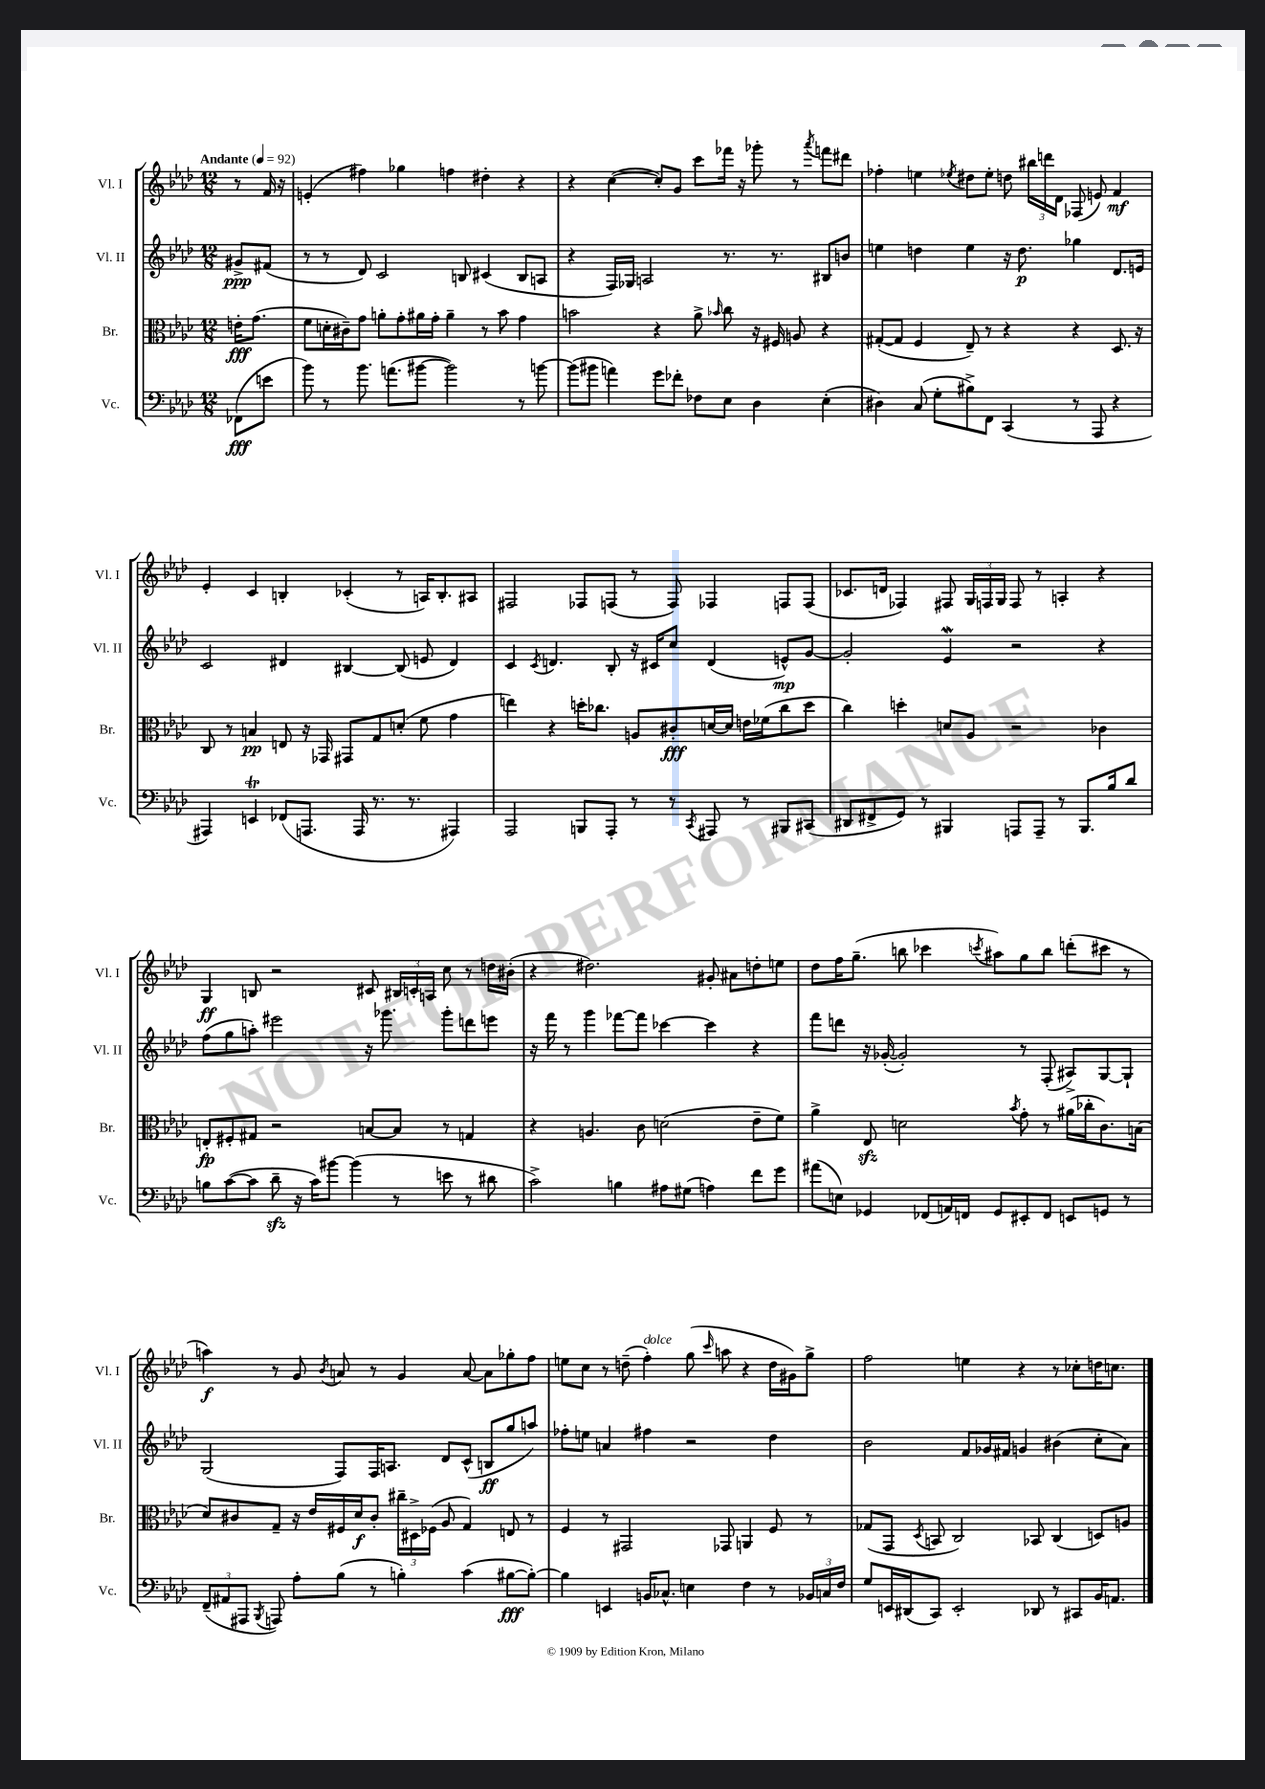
<<
\new StaffGroup <<
\new Staff = "s0" \with { instrumentName = "Vl. I" shortInstrumentName = "Vl. I" } {
    \clef treble \key aes \major \numericTimeSignature \time 12/8 \partial 4 \tempo "Andante" 4 = 92
    \autoBeamOff r8 f'16 r16 |
    e'4-.( fis''4) ges''4 f''4 dis''4-. r4 |
    r4 c''4~( c''8[-.) g'8] c'''8[ fes'''16] r16 ges'''8-. r8 \acciaccatura { aes'''8 } f'''8[ dis'''8] |
    fes''4-. e''4 \acciaccatura { ees''8 } dis''8[ ees''8]-. d''8 \tuplet 3/2 { bis''16[ d'''16 des'16] } fes8( e'8) f'4\mf |
    ees'4-. c'4 b4-. ces'4-.( r8 a16[) b8.-. ais8] |
    fis2 fes8[ f8]( r8 f8) fes4 f8[ f8]( |
    ces'8.[ d'16] fes4) fis8 \tuplet 3/2 { g16[ f16 g16] } f8 r8 a4-. r4 |
    g4\ff b8 r2 cis'8 \tuplet 3/2 { bis16[ c'16-. a16] } c''8 r8 d''16[ bis'16]-.( |
    r4 dis''2.) gis'8-. ais'8[ d''8-. e''8] |
    des''8[ f''16 g''8.]--( b''8 ces'''4 \acciaccatura { c'''8 } ais''8[) g''8 b''8] d'''8[-.( cis'''8] r8 |
    a''4\f) r8 g'8 \acciaccatura { bes'8 } a'8 r8 g'4 a'8~ a'8[ ges''8-. f''8] |
    e''8[ c''8] r8 d''8--( f''4-.^\markup { \italic "dolce" }) g''8( \grace { c'''16 } a''8 r4 d''16[ gis'16) g''8]-> |
    f''2 e''4 r4 r8 ces''8[-. d''16 c''8.] \bar "|." |
}
\new Staff = "s1" \with { instrumentName = "Vl. II" shortInstrumentName = "Vl. II" } {
    \clef treble \key aes \major \numericTimeSignature \time 12/8 \partial 4
    \autoBeamOff gis'8[->\ppp fis'8]( |
    r8 r8 des'8) c'2 b8 cis'4( b8[ a8] |
    r4 f16[) ges16] a2 r8. r8. bis8[ b'8] |
    e''4 d''4 e''4 r16 d''8.\p ges''4 des'8.[ e'16] |
    c'2 dis'4 bis4~ bis8( e'8 dis'4) |
    c'4 \acciaccatura { c'8 } d'4. bes8-. r16 cis'16[ c''8] d'4( e'8[-^\mp) g'8]~ |
    g'2-. ees'4\mordent r2 r4 |
    f''8[( g''8 a''8]-.) eis'''2 r16 ges'''8. ges'''8[-. d'''8 e'''8] |
    r16 f'''16 r8 g'''4 fes'''8[~ fes'''8] ces'''4~ ces'''4 r4 |
    f'''8[ d'''8] r16 ges'16~-.( ges'2-.) r8 f8-.( ais8[->) g8~ g8]-! |
    g2( f8[) f16 a8.] des'8[ c'8]-^( b8[\ff g''8 a''8]) |
    fes''8[-. e''8] a'4 fis''4 r2 des''4 |
    bes'2 f'8[ ges'16 fis'16] g'4 bis'4( c''8[-. aes'8]) \bar "|." |
}
\new Staff = "s2" \with { instrumentName = "Br." shortInstrumentName = "Br." } {
    \clef alto \key aes \major \numericTimeSignature \time 12/8 \partial 4
    \autoBeamOff e'16[-.\fff g'8.]( |
    f'8[ d'16-. cis'16--) g'8] a'8[-. g'8-. ais'16 g'16]-. ais'4-- r8 bes'8 g'4 |
    b'2 r4 aes'8-> \grace { bes'16 } c''8 r16 fis16 a8 r4 |
    gis8[~-.( gis8] f4 ees8--) r8 r4 r4 des8. r16 |
    c8 r8 b4\pp e8 r16 ges,16 gis,8[ g8 d'8]-.( f'8 g'4 |
    e''4) r4 d''16[-. ces''8.] a8[ cis'8-.\fff d'16~ d'16] e'16[ fes'16( ces''8 d''8] |
    c''4) d''4-. d'8[ aes8] r2 ces'4 |
    e8[-.\fp fis8-. gis8] r2 b8[~ b8] r8 g4 |
    r4 a4. c'8 d'2( ees'8[-- f'8]) |
    aes'4-> ees8\sfz d'2 \acciaccatura { bes'8 } g'8-. r8 ais'16[( ces''16-. c'8.) b16]( |
    des'8[) cis'8 g8]-- r16 ees'16[ fis16 des'16\f cis'8]-. \tuplet 3/2 { cis''16[-- dis16-> fes16]( } aes8 g4) e8 r8 |
    f4 r8 gis,2 ges,8 a,4 f8 r8 |
    ges8[( g,8] \acciaccatura { des8 } b,8 c2) bes,8 c4( d8[) a8] \bar "|." |
}
\new Staff = "s3" \with { instrumentName = "Vc." shortInstrumentName = "Vc." } {
    \clef bass \key aes \major \numericTimeSignature \time 12/8 \partial 4
    \autoBeamOff fes,8[\fff( e'8] |
    bes'8) r8 bes'8. a'8.[( bis'8]~ bis'2) r8 b'8~ |
    b'8[( bis'8] a'4) g'8[ fes'8]-. fes8[ ees8] des4 ees4-.( |
    dis4) c8( g8[-. bis8->) f,8] c,4( r8 aes,,8 r4 |
    ais,,4) e,4\trill fes,8[( a,,8.] a,,16 r8. r8. ais,,4) |
    aes,,2 b,,8[ aes,,8]-. r8 r8 \acciaccatura { c,8 } ais,,8 r8 bis,,8[ cis,8]( |
    dis,8[ fis,8-> g,8]) r8 bis,,4 a,,8[ a,,8]-- r8 bis,,8.[ bes16 des'8] |
    b8[ c'8~( c'8] des'8--\sfz r16 c'16[) bis'8]~ bis'4( r8 e'8 r8 dis'8 |
    c'2->) b4 ais8[ gis8]( a4) f'8[ g'8] |
    ais'8[( e8]) ges,4 fes,8[( a,16) f,16] ges,8[ eis,8-. f,8] e,8[ g,8] r8 |
    \tuplet 3/2 { f,8[--( ais,8 ais,,8] } \acciaccatura { bes,,8 } a,,8) aes8[-. bes8]( r8 b4-.) c'4( bis8[~\fff bis8]~-.) |
    bis4 e,4 b,16[ ces8.]-^ e4 f4 r8 \tuplet 3/2 { bes,16[ c16 f16] } |
    g8[ e,16 dis,16( c,8]) e,2-. des,8 r8 cis,8[ bes,16 a,8.] \bar "|." |
}
>>
>>
\layout { \context { \Score \remove "Bar_number_engraver" } }
